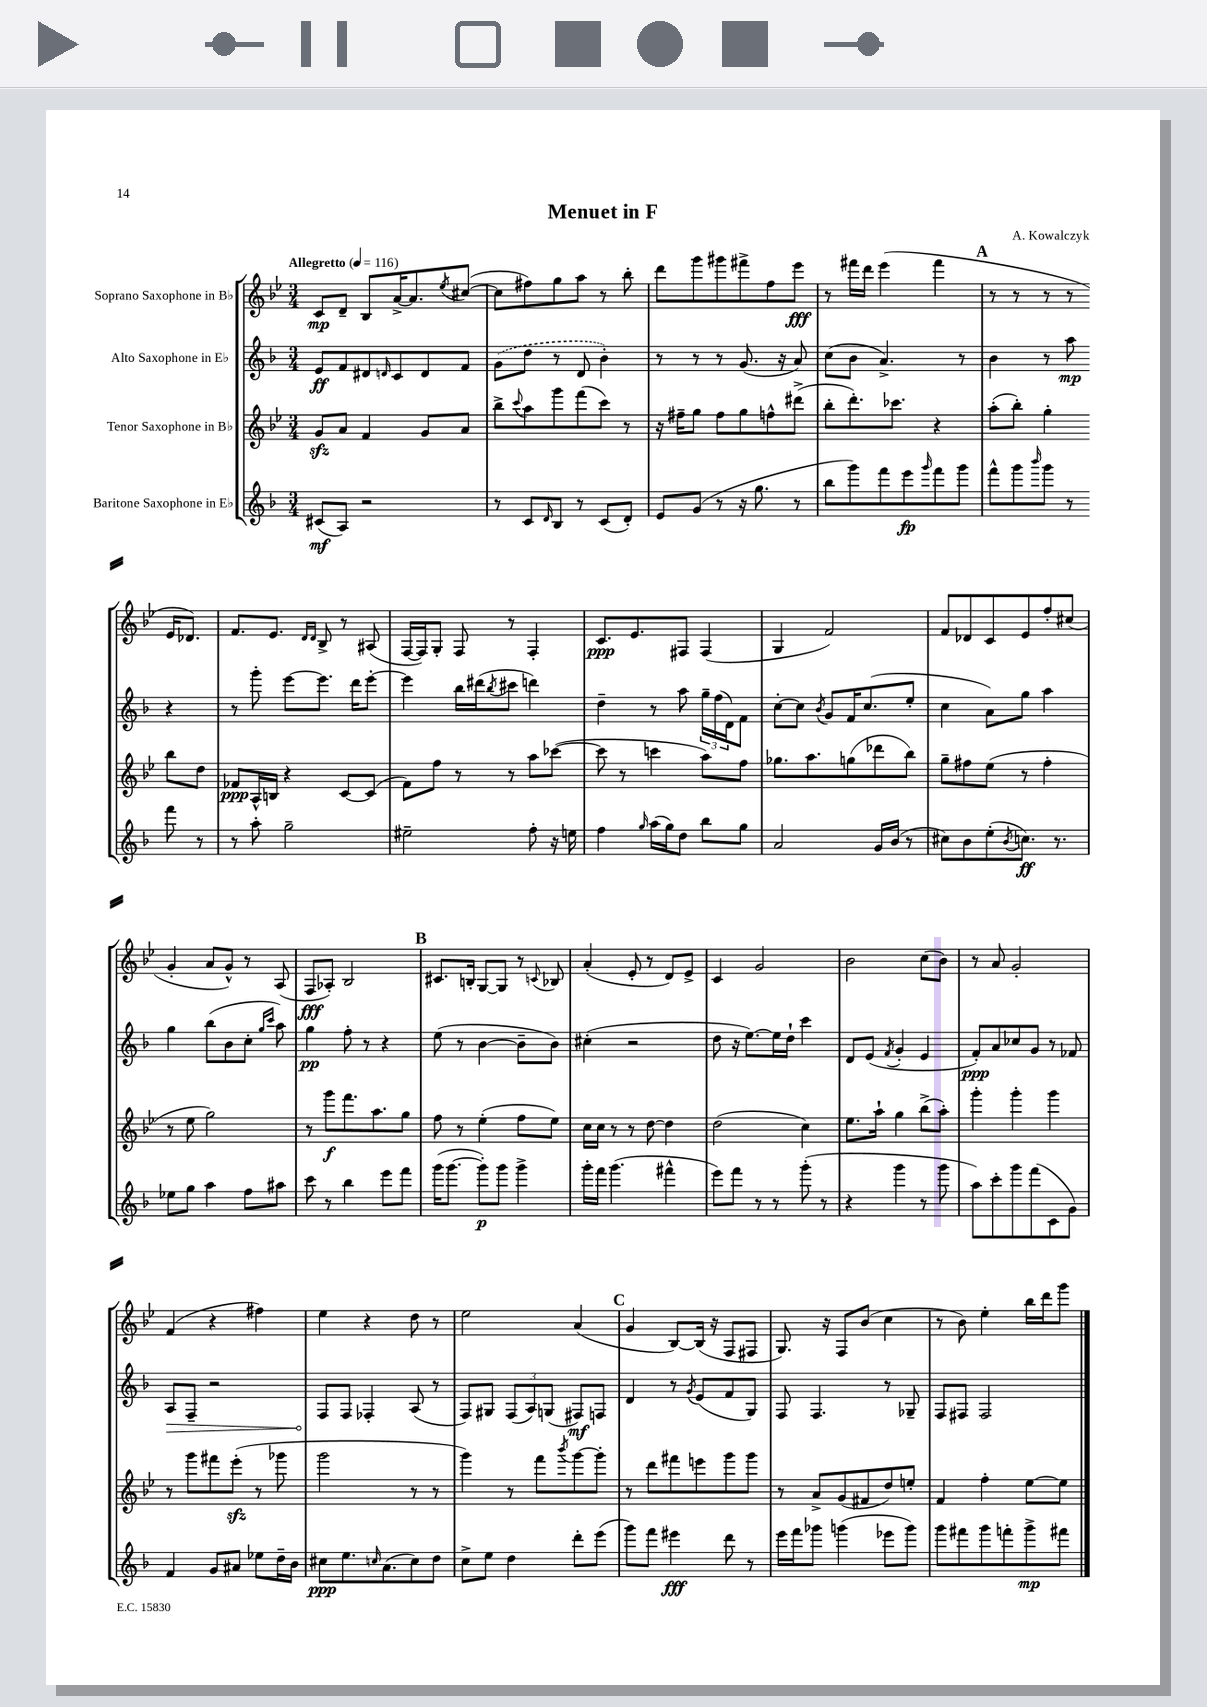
\header { title = "Menuet in F" composer = "A. Kowalczyk" }
<<
\new StaffGroup <<
\new Staff = "s0" \with { instrumentName = "Soprano Saxophone in Bb" } {
    \clef treble \key bes \major \numericTimeSignature \time 3/4 \tempo "Allegretto" 4 = 116
    c'8\mp d'8-- bes8 a'16~-> a'8. \acciaccatura { ees''8 } cis''8~( |
    cis''8 fis''8) g''8 a''8 r8 bes''8-. |
    d'''8 g'''8 gis'''8 fis'''8-> f''8 ees'''8\fff |
    r8 fis'''16 d'''16 ees'''4( fis'''4 |
    \mark \markup { \bold "A" } r8 r8 r8 r8 ees'16 des'8.) |
    f'8. ees'8. \grace { d'16 d'16 } bes8-> r8 ais8( |
    f16~ f16) g8-. f8 r8 f4-. |
    c'8.\ppp ees'8. fis8 fis4( |
    g4 f'2) |
    f'8 des'8 c'8 ees'8 f''8-. cis''8( |
    g'4-. a'8 g'8-^) r8 a8( |
    f8\fff aes8-.) bes2 |
    \mark \markup { \bold "B" } cis'8. b16-. g8~ g8 r8 \appoggiatura { c'8 } bes8 |
    a'4-.( ees'8-. r8 d'8) ees'8-> |
    c'4 g'2 |
    bes'2 c''8( bes'8) |
    r8 a'8 g'2-. |
    f'4( r4 fis''4) |
    ees''4 r4 d''8 r8 |
    ees''2 a'4( |
    \mark \markup { \bold "C" } g'4 bes8~) bes16( r16 f8 fis8 |
    g8.) r16 f8 bes'8( c''4 |
    r8 bes'8) ees''4-. bes''16 d'''16 g'''8 \bar "|." |
}
\new Staff = "s1" \with { instrumentName = "Alto Saxophone in Eb" } {
    \clef treble \key f \major \numericTimeSignature \time 3/4
    e'8\ff f'8 dis'8 \grace { d'16 } c'8 d'8 f'8 |
    \once \slurDashed g'8( d''8 r8 d'8 bes'4-.) |
    r8 r8 r8 g'8.( r16 a'8) |
    c''8( bes'8 a'4.->) r8 |
    \mark \markup { \bold "A" } bes'4 r8 a''8\mp r4 |
    r8 g'''8-. e'''8~ e'''8. d'''16 e'''8~-. |
    e'''4 bes''16 dis'''16( \acciaccatura { bes''8 } cis'''8 d'''4) |
    d''4-- r8 a''8 \tuplet 3/2 { g''16-- f''16( d'16) } f'8 |
    c''8~-. c''8 \acciaccatura { bes'8 } g'8 f'16 c''8.( e''8-. |
    c''4 a'8) g''8 a''4 |
    g''4 bes''8( bes'8 c''8-. \grace { g''16 c'''16 } a''8) |
    g''4\pp f''8-. r8 r4 |
    \mark \markup { \bold "B" } e''8( r8 bes'4~ bes'8-- bes'8) |
    cis''4-.( r2 |
    d''8 r16 e''8.~) e''16 d''16-! c'''4 |
    d'8 e'8( \acciaccatura { f'8 } g'4-. e'4 |
    f'8-.\ppp) a'8 ces''8 g'8 r8 fes'8 |
    \once \override Hairpin.circled-tip = ##t a8\> f8-- r2 |
    f8\! f8 fes4-. a8( r8 |
    f8) gis8 \tuplet 3/2 { f8( a8) g8( } fis8\mf) f8 |
    \mark \markup { \bold "C" } d'4 r8 \acciaccatura { g'8 } e'8( f'8 g8) |
    f8 f4. r8 ges8-- |
    f8 fis8 fis2 \bar "|." |
}
\new Staff = "s2" \with { instrumentName = "Tenor Saxophone in Bb" } {
    \clef treble \key bes \major \numericTimeSignature \time 3/4
    g'8\sfz a'8 f'4 g'8 a'8 |
    bes''8-> \appoggiatura { c'''8 } a''8 g'''8 f'''8( c'''8) r8 |
    r16 fis''16-- g''8 fis''8 g''8 f''8-^ dis'''8->( |
    bes''8-. d'''8.-.) ces'''8. r4 |
    \mark \markup { \bold "A" } a''8-.( bes''8-.) g''4-. bes''8 d''8 |
    fes'8\ppp a16-^ b16 r4 c'8~ c'8( |
    f'8) f''8 r8 r8 a''8 ces'''8~( |
    ces'''8 r8 c'''4 a''8) f''8 |
    ges''8. a''8. g''8( des'''8 bes''8) |
    g''8-- fis''8 ees''8( r8 fis''4-. |
    r8 ees''8 g''2) |
    r8 g'''8\f f'''8. a''8. g''8 |
    \mark \markup { \bold "B" } f''8 r8 ees''4-.( f''8 ees''8) |
    c''16 c''16 r8 r8 d''8~ d''4 |
    d''2( c''4) |
    ees''8. a''16-! g''4 bes''8->( a''8-.) |
    g'''4-. g'''4-. g'''4 |
    r8 g'''8 fis'''8 ees'''8-.\sfz( r8 ges'''8 |
    g'''2 r8 r8 |
    g'''4) r8 f'''8 \acciaccatura { bes'''8 } g'''8~ g'''8-. |
    \mark \markup { \bold "C" } r8 d'''8 fis'''8 e'''8 g'''8 g'''8 |
    r8 a'8-> g'8( fis'8 d''8) e''8-. |
    f'4 f''4-. ees''8~ ees''8 \bar "|." |
}
\new Staff = "s3" \with { instrumentName = "Baritone Saxophone in Eb" } {
    \clef treble \key f \major \numericTimeSignature \time 3/4
    cis'8\mf( a8) r2 |
    r8 c'8 \grace { d'16 } bes8 r8 c'8( d'8-.) |
    e'8 g'8( r8 r16 g''8. r8 |
    bes''8 g'''8) f'''8 e'''8\fp \grace { g'''16 } f'''8 g'''8 |
    \mark \markup { \bold "A" } f'''8-^ g'''8 \grace { bes'''16 } g'''8 r8 f'''8 r8 |
    r8 a''8-. g''2-- |
    eis''2-- f''8-. r16 e''16 |
    f''4 \grace { g''16 } a''16( g''16) d''8 bes''8 g''8 |
    a'2 g'16 bes'16( r8 |
    cis''8) bes'8 e''8-.( \acciaccatura { bes'8 } c''8.\ff) r8. |
    ees''8 g''8 a''4 f''8 ais''8 |
    c'''8 r8 bes''4 e'''8 f'''8 |
    \mark \markup { \bold "B" } g'''16( g'''8.~ g'''8-.\p) g'''8 g'''4-> |
    g'''16-. f'''16 g'''4.( fis'''4-^ |
    e'''8) f'''8 r8 r8 g'''8-.( r8 |
    r4 g'''4 r8 g'''8 |
    a''8) c'''8-. g'''8 f'''8( c'8 g'8) |
    f'4 g'8 ais'8 ees''8 d''16-- bes'16 |
    cis''8\ppp e''8. \grace { c''16 } a'8.( c''8) d''8 |
    c''8-> e''8 d''4 d'''8-. e'''8( |
    \mark \markup { \bold "C" } g'''8) f'''8 eis'''4\fff d'''8 r8 |
    e'''16 f'''16 ges'''8 g'''4( ees'''8 g'''8) |
    g'''8 fis'''8 g'''8 f'''8-. g'''8->\mp fis'''8 \bar "|." |
}
>>
>>
\layout { \context { \Score \remove "Bar_number_engraver" } }
